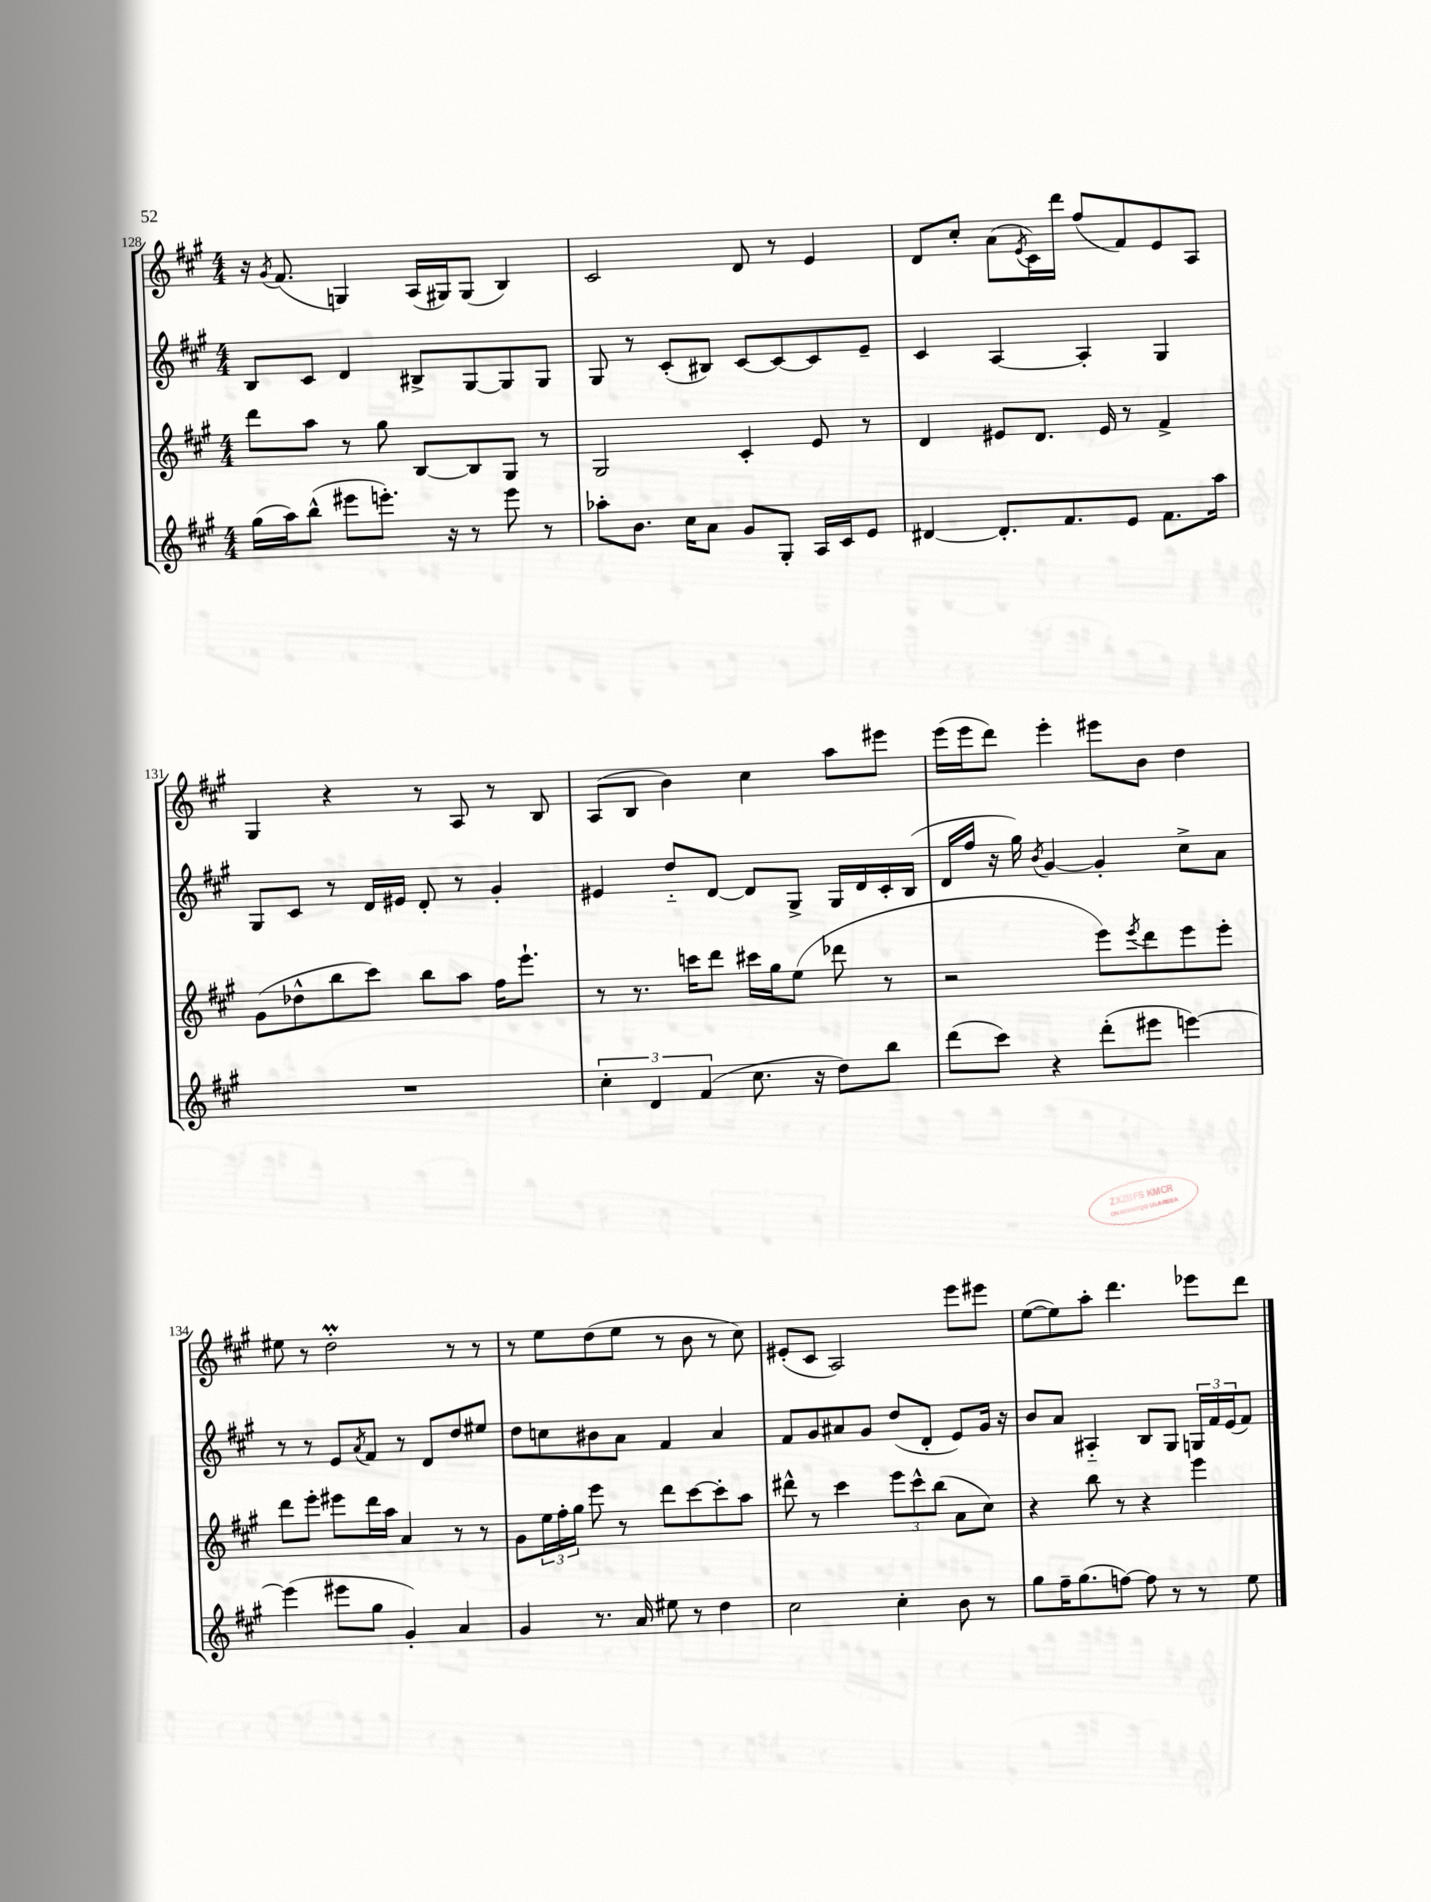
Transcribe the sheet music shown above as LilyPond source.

<<
\new StaffGroup <<
\new Staff = "s0" {
    \clef treble \key a \major \numericTimeSignature \time 4/4
    r16 \acciaccatura { gis'8 } fis'8.( g4) a16( gis16) gis8( b4) |
    cis'2 d'8 r8 e'4 |
    d'8 cis''8-. a'8( \acciaccatura { e'8 } cis'16) d'''16 fis''8( fis'8) e'8 a8 |
    gis4 r4 r8 a8 r8 b8 |
    a8( b8 b'4) cis''4 a''8 eis'''8 |
    e'''16( e'''16 d'''8) e'''4-. eis'''8 b'8 d''4 |
    eis''8 r8 d''2-.\prall r8 r8 |
    r8 e''8 d''8( e''8 r8 b'8 r8 cis''8) |
    eis'8-.( cis'8 a2) e'''8 eis'''8 |
    e''8~( e''8) a''8-. d'''4. ees'''8 d'''8 \bar "|." |
}
\new Staff = "s1" {
    \clef treble \key a \major \numericTimeSignature \time 4/4
    b8 cis'8 d'4 bis8-> gis8~ gis8 gis8 |
    gis8 r8 cis'8-.( bis8) cis'8~ cis'8~ cis'8 e'8-- |
    cis'4 a4~ a4-. gis4 |
    gis8 cis'8 r8 d'16 eis'16 d'8-. r8 gis'4-. |
    eis'4 d''8-_ d'8~ d'8 gis8-> gis16 d'16 cis'16-. b16( |
    d'16 fis''16 r16 gis''16) \acciaccatura { b'8 } gis'4~ gis'4-. cis''8-> a'8 |
    r8 r8 e'8 \acciaccatura { a'8 } fis'8 r8 d'8 d''8 eis''8 |
    d''8 c''8 bis'8 a'8 fis'4 a'4 |
    fis'8 gis'8 ais'8 gis'8 d''8( d'8-. e'8) gis'16 r16 |
    b'8 a'8 ais4-_ b8 gis8 \tuplet 3/2 { g16 fis'16 e'16( } fis'8) \bar "|." |
}
\new Staff = "s2" {
    \clef treble \key a \major \numericTimeSignature \time 4/4
    d'''8 a''8 r8 gis''8 b8~ b8 gis8 r8 |
    gis2 cis'4-. e'8 r8 |
    d'4 eis'8 d'8. eis'16 r8 fis'4-> |
    gis'8( des''8-^ b''8 cis'''8) b''8 a''8 fis''16 e'''8.-! |
    r8 r8. c'''16 d'''8 cis'''16 gis''16 e''8( des'''8 r8 |
    r2 e'''8) \acciaccatura { e'''8 } d'''8 e'''8 e'''8-. |
    d'''8 e'''8-. eis'''8 d'''16 a''16 a'4 r8 r8 |
    gis'8 \tuplet 3/2 { e''16 fis''16-. gis''16 } e'''8 r8 d'''8 cis'''8~ cis'''8-. a''8 |
    dis'''8-^ r8 cis'''4 \tuplet 3/2 { e'''8 cis'''8-^ b''8( } a'8 cis''8) |
    r4 b''8 r8 r4 e'''4 \bar "|." |
}
\new Staff = "s3" {
    \clef treble \key a \major \numericTimeSignature \time 4/4
    gis''16( a''16) b''8-^( eis'''8 e'''8.-.) r16 r8 e'''8 r8 |
    aes''8-. b'8. cis''16 a'8 gis'8 gis8-. a16 cis'16 e'8 |
    dis'4~ dis'8.-. fis'8. e'8 fis'8. a''16 |
    R1 |
    \tuplet 3/2 { cis''4-. d'4 fis'4( } cis''8. r16 d''8) b''8 |
    d'''8( cis'''8) r4 d'''8-.( eis'''8 e'''4~) |
    e'''4( eis'''8 gis''8 gis'4-.) a'4 |
    gis'4 r8. a'16 eis''8 r8 d''4 |
    cis''2 cis''4-. b'8 r8 |
    gis''8 fis''16-- gis''8.( f''8~) f''8 r8 r8 e''8 \bar "|." |
}
>>
>>
\layout { \context { \Score currentBarNumber = #128 } }
